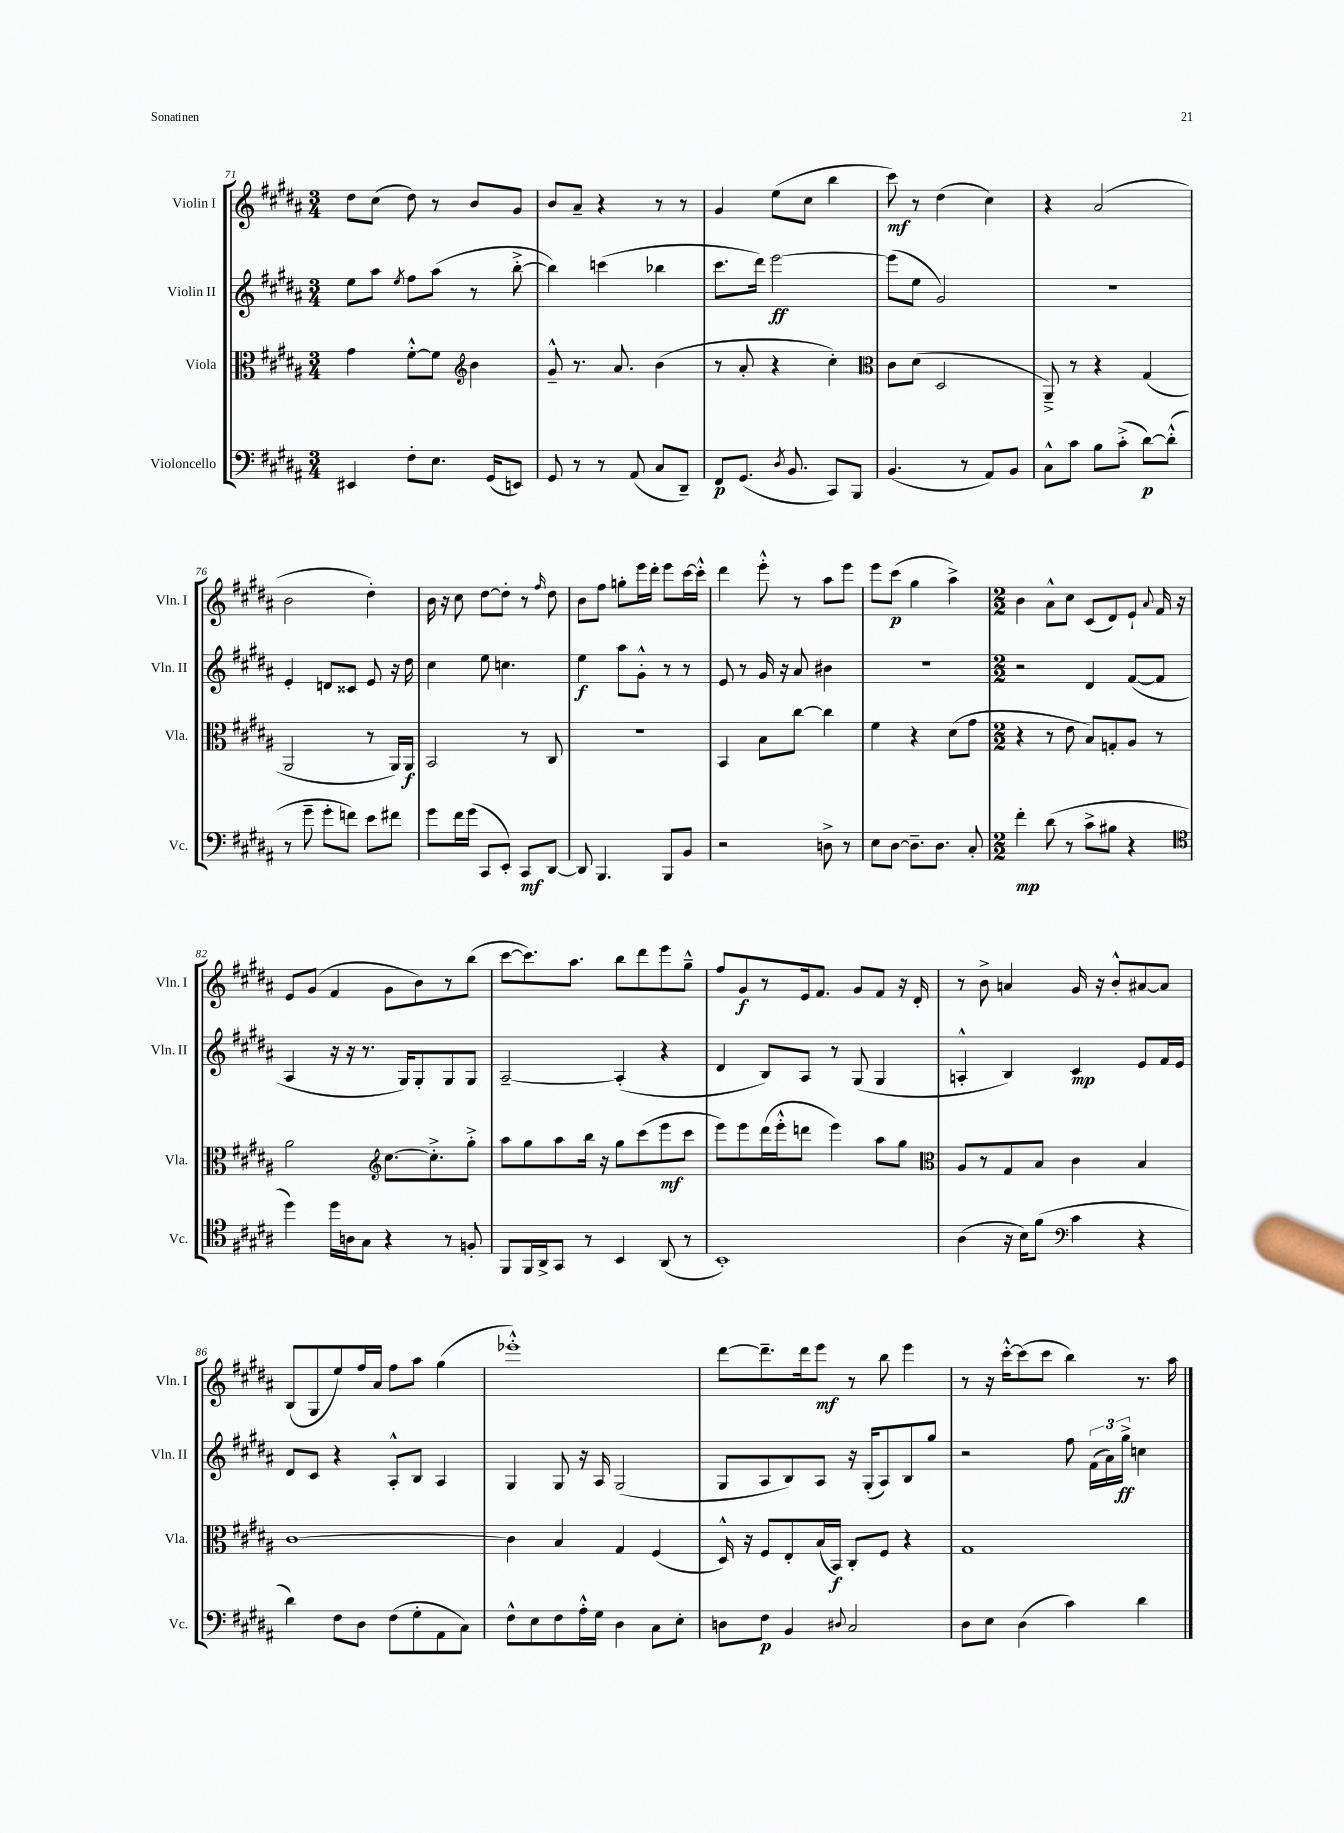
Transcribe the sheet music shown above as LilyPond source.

<<
\new StaffGroup <<
\new Staff = "s0" \with { instrumentName = "Violin I" shortInstrumentName = "Vln. I" } {
    \clef treble \key b \major \numericTimeSignature \time 3/4
    \autoBeamOff dis''8[ cis''8]( dis''8) r8 b'8[ gis'8] |
    b'8[ ais'8]-- r4 r8 r8 |
    gis'4 e''8[( cis''8] b''4 |
    cis'''8\mf) r8 dis''4( cis''4) |
    r4 ais'2( |
    b'2 dis''4-.) |
    b'16 r16 cis''8 dis''8[~ dis''8]-. r8 \grace { fis''16 } dis''8 |
    b'8[ fis''8] g''8[-. e'''16 dis'''16]-. e'''8[ cis'''16~ cis'''16]-.-^ |
    dis'''4 e'''8-.-^ r8 ais''8[ e'''8] |
    e'''8[ cis'''8]\p( gis''4 ais''4->) |
    \numericTimeSignature \time 2/2 b'4 ais'8[-^ cis''8] cis'8[( dis'8) e'8]-! \appoggiatura { ais'8 } fis'16 r16 |
    e'8[ gis'8]( fis'4 gis'8[ b'8) r8 b''8]( |
    cis'''8[~ cis'''8.) ais''8.] b''8[ dis'''8 e'''8 gis''8]---^ |
    fis''8[ gis'8\f r8 e'16 fis'8.] gis'8[ fis'8] r16 dis'16-. |
    r8 b'8-> a'4 gis'16 r16 b'8[-.-^ ais'8~ ais'8] |
    b8[( gis8 e''8) fis''16 ais'16] fis''8[ ais''8] gis''4( |
    ees'''1-.-^) |
    dis'''8[~ dis'''8.-- dis'''16 e'''8]\mf r8 b''8 e'''4 |
    r8 r16 cis'''16[~-.-^ cis'''8( cis'''8] b''4) r8. ais''16 \bar "|." |
}
\new Staff = "s1" \with { instrumentName = "Violin II" shortInstrumentName = "Vln. II" } {
    \clef treble \key b \major \numericTimeSignature \time 3/4
    \autoBeamOff e''8[ ais''8] \acciaccatura { e''8 } fis''8[ ais''8]( r8 b''8~-.-> |
    b''4) c'''4( bes''4 |
    cis'''8.[ dis'''16]) e'''2~\ff |
    e'''8[( e''8] gis'2) |
    R2. |
    e'4-. d'8[ cisis'8] e'8 r16 dis''16 |
    cis''4 e''8 c''4. |
    e''4\f ais''8[ gis'8]-.-^ r8 r8 |
    e'8 r8 gis'16 r16 ais'8 bis'4 |
    R2. |
    \numericTimeSignature \time 2/2 r2 dis'4 fis'8[~( fis'8] |
    ais4 r16 r16 r8. gis16[) gis8-. gis8 gis8] |
    ais2~-- ais4-.( r4 |
    dis'4 b8[) ais8] r8 gis8( gis4 |
    a4-.-^ b4) cis'4\mp e'8[ fis'16 e'16] |
    dis'8[ cis'8] r4 ais8[-.-^ b8] ais4 |
    gis4 gis8 r16 ais16 gis2( |
    gis8[ ais8 b8) ais8] r16 gis16[-.( ais8) b8 gis''8] |
    r2 fis''8 \tuplet 3/2 { fis'16[( ais'16) gis''16]->\ff } c''4 \bar "|." |
}
\new Staff = "s2" \with { instrumentName = "Viola" shortInstrumentName = "Vla." } {
    \clef alto \key b \major \numericTimeSignature \time 3/4
    \autoBeamOff gis'4 fis'8[~-.-^ fis'8] \clef treble b'4 |
    gis'8---^ r8. ais'8. b'4( |
    r8 ais'8-. r4 cis''4-.) |
    \clef alto cis'8[ dis'8]( dis2 |
    ais,8--->) r8 r4 gis4( |
    ais,2 r8 ais,16[) ais,16]\f |
    b,2 r8 cis8 |
    R2. |
    b,4 b8[ cis''8]~ cis''4 |
    fis'4 r4 dis'8[( gis'8] |
    \numericTimeSignature \time 2/2 r4 r8 e'8 b8[) g8-. ais8] r8 |
    ais'2 \clef treble cis''8.[~ cis''8.-.-> gis''8]-.-> |
    ais''8[ gis''8 ais''8 b''16] r16 gis''8[ cis'''8( e'''8\mf cis'''8] |
    e'''8[) e'''8 dis'''16( e'''16-.-^ d'''8] e'''4) ais''8[ gis''8] |
    \clef alto ais8[ r8 gis8 b8] cis'4 b4 |
    cis'1~ |
    cis'4 b4 gis4 fis4( |
    dis16-^) r16 fis8[ e8-. b16( b,16]\f) cis8[-. fis8] r4 |
    gis1 \bar "|." |
}
\new Staff = "s3" \with { instrumentName = "Violoncello" shortInstrumentName = "Vc." } {
    \clef bass \key b \major \numericTimeSignature \time 3/4
    \autoBeamOff eis,4 fis8[-. e8.] gis,16[( e,8]) |
    gis,8 r8 r8 ais,8( cis8[ dis,8]--) |
    fis,8[\p gis,8.]( \acciaccatura { dis8 } b,8. cis,8[) b,,8] |
    b,4.( r8 ais,8[) b,8] |
    cis8[-^ cis'8] b8[ cis'8]-.->( dis'8[~\p) dis'8]-.-^( |
    r8 gis'8-- gis'8[-. f'8]) e'8[ fis'8] |
    gis'8[ fis'16 gis'16]( cis,8[ e,8]-.) cis,8[\mf dis,8]~ |
    dis,8 b,,4. b,,8[ b,8] |
    r2 d8-> r8 |
    e8[ dis8]~ dis8.[-- dis8.] cis8-. |
    \numericTimeSignature \time 2/2 fis'4-.\mp dis'8( r8 cis'8[-> bis8] r4 |
    \clef tenor dis''4) dis''16[ a16 gis8] r4 r8 f8-. |
    fis,8[ fis,16 ais,16-> gis,8] r8 b,4 ais,8( r8 |
    b,1-.) |
    ais4( r16 b16[) fis'8]( \clef bass cis'4 r4 |
    dis'4) fis8[ dis8] fis8[( gis8-. ais,8 cis8]) |
    fis8[-^ e8 fis8 ais16-.-^ gis16] dis4 cis8[ e8]-. |
    d8[ fis8]\p b,4 \appoggiatura { dis8 } cis2 |
    dis8[ e8] dis4( cis'4) dis'4 \bar "|." |
}
>>
>>
\layout { \context { \Score currentBarNumber = #71 } }
